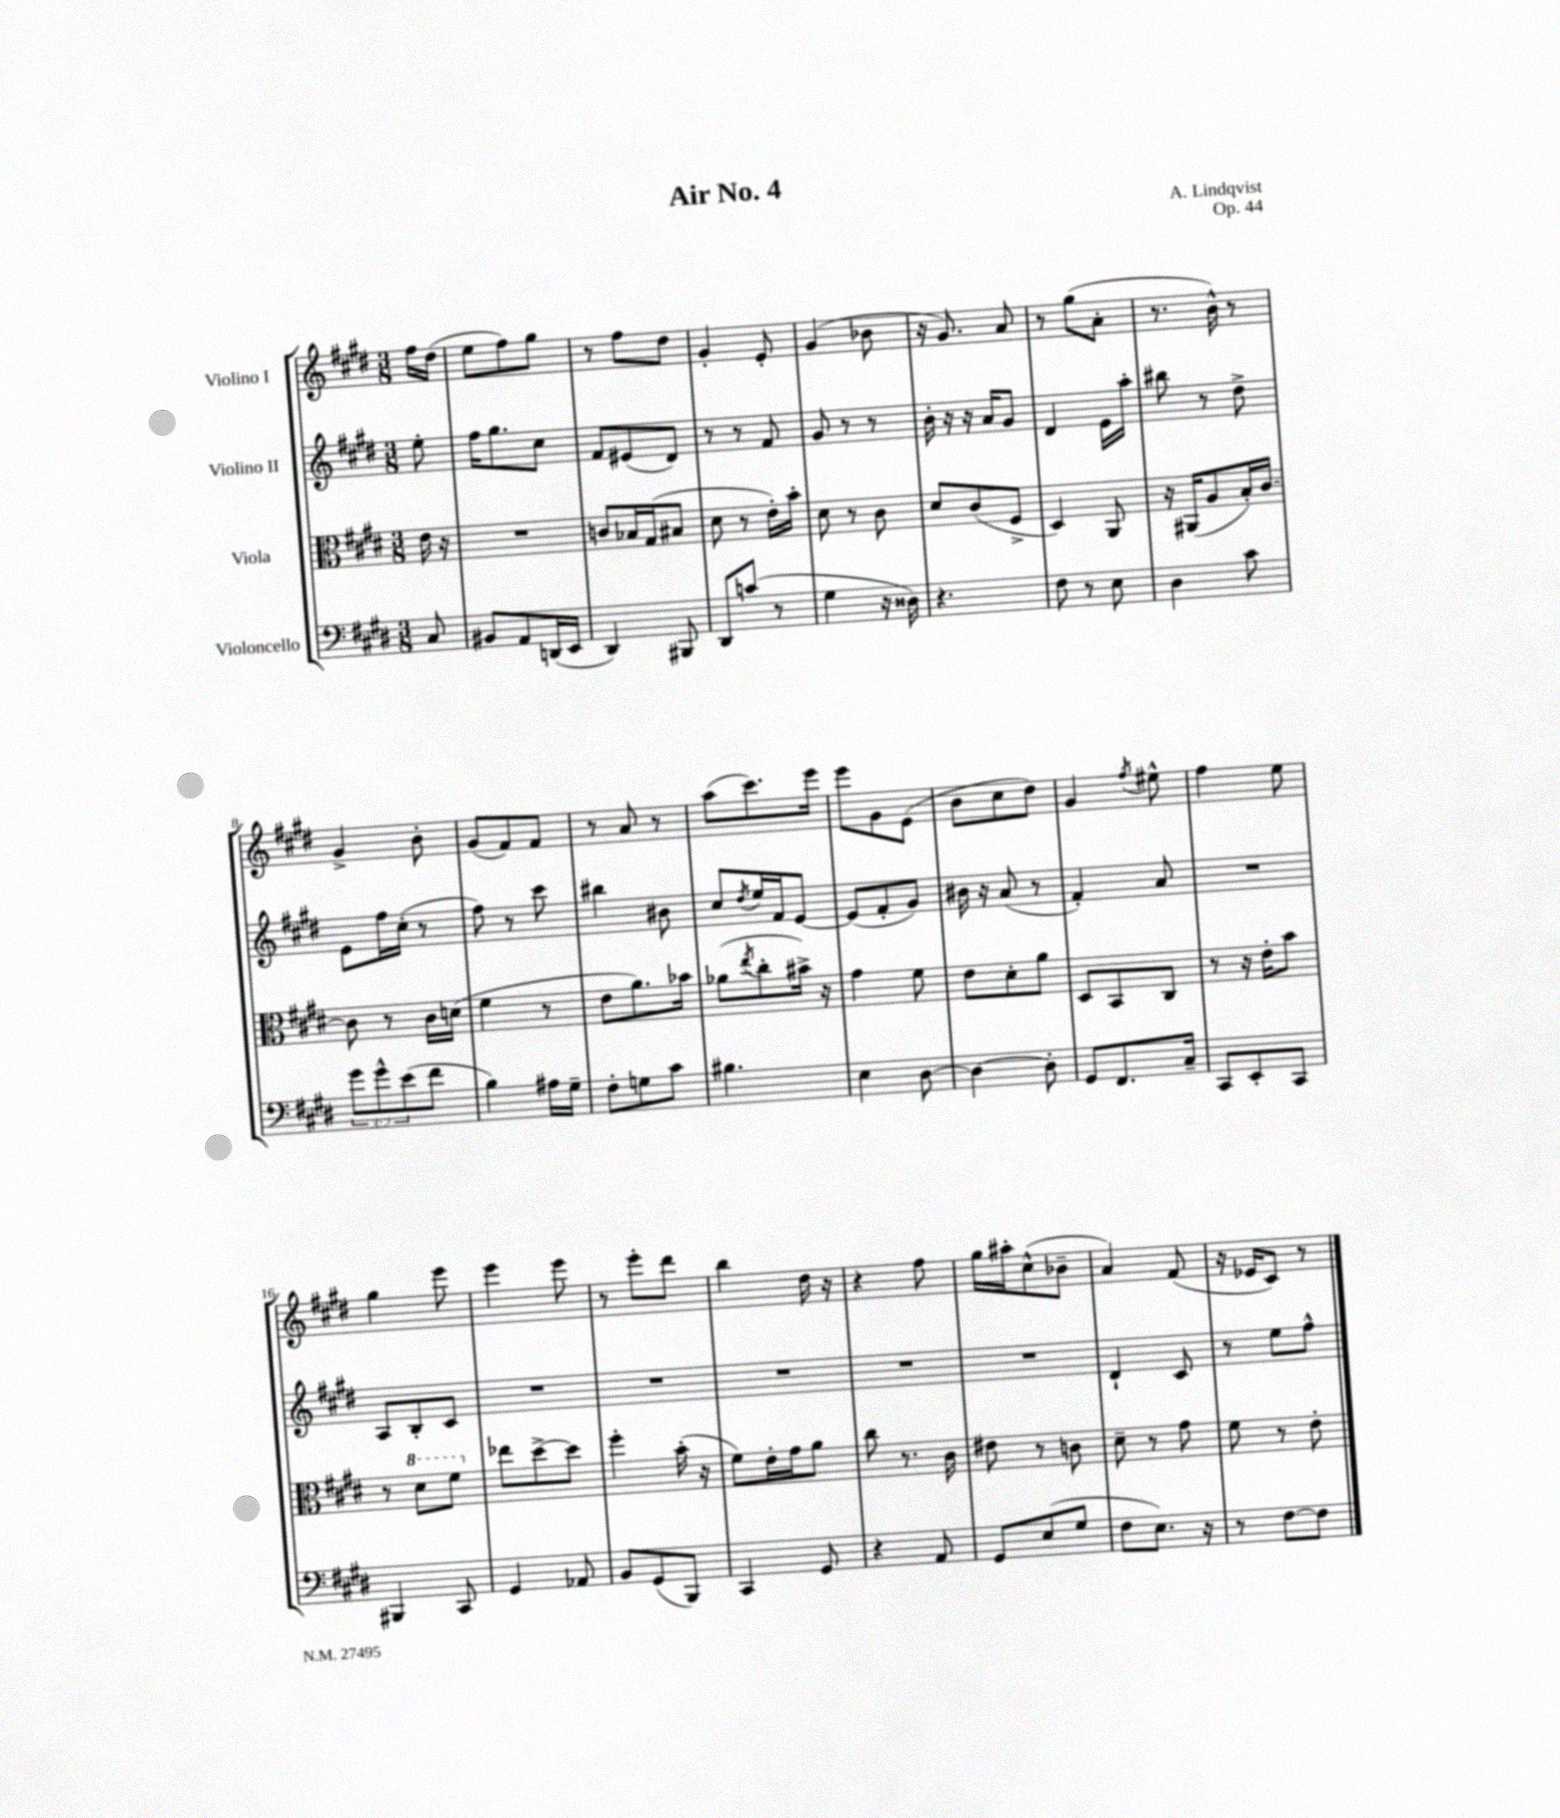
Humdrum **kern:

**kern	**kern	**kern	**kern
*staff4	*staff3	*staff2	*staff1
*clefF4	*clefC3	*clefG2	*clefG2
*k[f#c#g#d#]	*k[f#c#g#d#]	*k[f#c#g#d#]	*k[f#c#g#d#]
*M3/8	*M3/8	*M3/8	*M3/8
8C#/	16e\	8ee'\	16ff#\LL
.	16r	.	(16dd#\JJ
=	=	=	=
8BB#/L	4.r	16ff#\LK	8ee\L
.	.	8.gg#\	.
8AA/	.	.	8ff#\)
(16DD/L	.	8cc#\J	8gg#\J
16EE/JJ	.	.	.
=	=	=	=
4DD#/)	8c/L	8f#/L	8r
.	16B-/L	(8e#/	8ff#\L
.	(16G#/J	.	.
8BBB#/	8B#/J	8d#/J)	8dd#\J
=	=	=	=
8DD#/L	8d#\	8r	4g#'/
(8c/J	8r	8r	.
8r	16e'\LL)	8f#/	8e'/
.	16b'\JJ	.	.
=	=	=	=
4G#\	8d#\	8g#/	(4g#/
.	8r	8r	.
16r	8c#\	8r	8b-\
16D##\)	.	.	.
=	=	=	=
4.r	8d#/L	16b'\	16r
.	.	16r	8.g#/)
.	(8c#/	16r	.
.	.	16a/LK	.
.	8F#^/J	8g#/J	8a/
=	=	=	=
8F#\	4D#/)	4d#/	8r
8r	.	.	(8gg#\L
8E\	8AA/	16e\LL	8a'\J
.	.	16aa'\JJ	.
=	=	=	=
4D#\	16r	8bb#\	8.r
.	(16AA#/LK	.	.
.	8A/	8r	.
.	.	.	16b^^\)
8c#\	16B'/L)	8dd#^\	8r
.	[16c#/JJ	.	.
=	=	=	=
12g#\L	8c#\]	8e\L	4g#^/
12g#^^\	.	.	.
.	8r	16ff#\L	.
(12e\	.	.	.
.	.	(16cc#'\JJ	.
8f#\J	16c#\LL	8r	8b'\
.	(16d\JJ	.	.
=	=	=	=
4B\)	4f#\	8ff#\)	(8g#/L
.	.	8r	8f#/)
16A#\LL	8r	8ccc#\	8f#/J
16G#~\JJ	.	.	.
=	=	=	=
8F#'\L	8e\L	4bb#\	8r
8G\	8.a\)	.	8a/
8c#\J	.	8b#\	8r
.	16b-\Jk	.	.
=	=	=	=
4.B#\	(8a-\L	8cc#/L	(8aa\L
.	8qee/	8qdd#/	.
.	8cc#'\	16ee/L	8.ccc#\)
.	.	16f#/J	.
.	16b#^\Jk)	[8e/J	.
.	16r	.	16eee\Jk
=	=	=	=
4E\	4g#\	(8e/]L	8eee\L
.	.	8f#'/	8g#\
[8D#\	8f#\	8g#/J)	(8e\J
=	=	=	=
4D#\_	8e\L	16b#\	8b\L
.	.	16r	.
.	8d#'\	(8a/	8cc#\
8D#'\]	8a\J	8r	8dd#\J)
=	=	=	=
8GG#/L	8D#/L	4f#'/)	4g#/
8.FF#/	8BB/	.	.
.	.	.	8qff#/
.	8C#/J	8a/	8ee#^^\
16C#~/Jk	.	.	.
=	=	=	=
8CC#/L	8r	4.r	4ff#\
8EE'/	16r	.	.
.	16e'\LK	.	.
8CC#/J	8b\J	.	8ee\
=	=	=	=
4BBB#/	8r	8A/L	4gg#\
.	8dd#\L	8B'/	.
8CC#/	8ff#\J	8c#/J	8eee\
=	=	=	=
4GG#/	8ee-\L	4.r	4eee\
.	[8dd#^\	.	.
8AA-/	8dd#\]J	.	8eee\
=	=	=	=
8BB/L	4ff#'\	4.r	8r
(8GG#/	.	.	8eee'\L
8BBB/J)	(16b'\	.	8ddd#\J
.	16r	.	.
=	=	=	=
4CC#/	8f#\L)	4.r	4bb\
.	16e'\L	.	.
.	16g#\J	.	.
8GG#/	8a\J	.	16dd#\
.	.	.	16r
=	=	=	=
4r	8cc#\	4.r	4r
.	8.r	.	.
8AA/	.	.	8ff#\
.	16c#\	.	.
=	=	=	=
8GG#/L	8e#\	4.r	16gg#\LL
.	.	.	16aa#'\J
(8E/	8r	.	(8cc#^^\
8G#/J	8c\	.	8b-~\J
=	=	=	=
8F#\L	8d#~\	4d#`/	4a/)
8.E\J)	8r	.	.
.	8g#\	8c#/	(8f#/
16r	.	.	.
=	=	=	=
8r	8f#\	8r	16r
.	.	.	16e-/LK
[8F#\L	8r	8ee\L	8c#/J)
8F#\]J	8e'\	8ff#^^\J	8r
==	==	==	==
*-	*-	*-	*-
